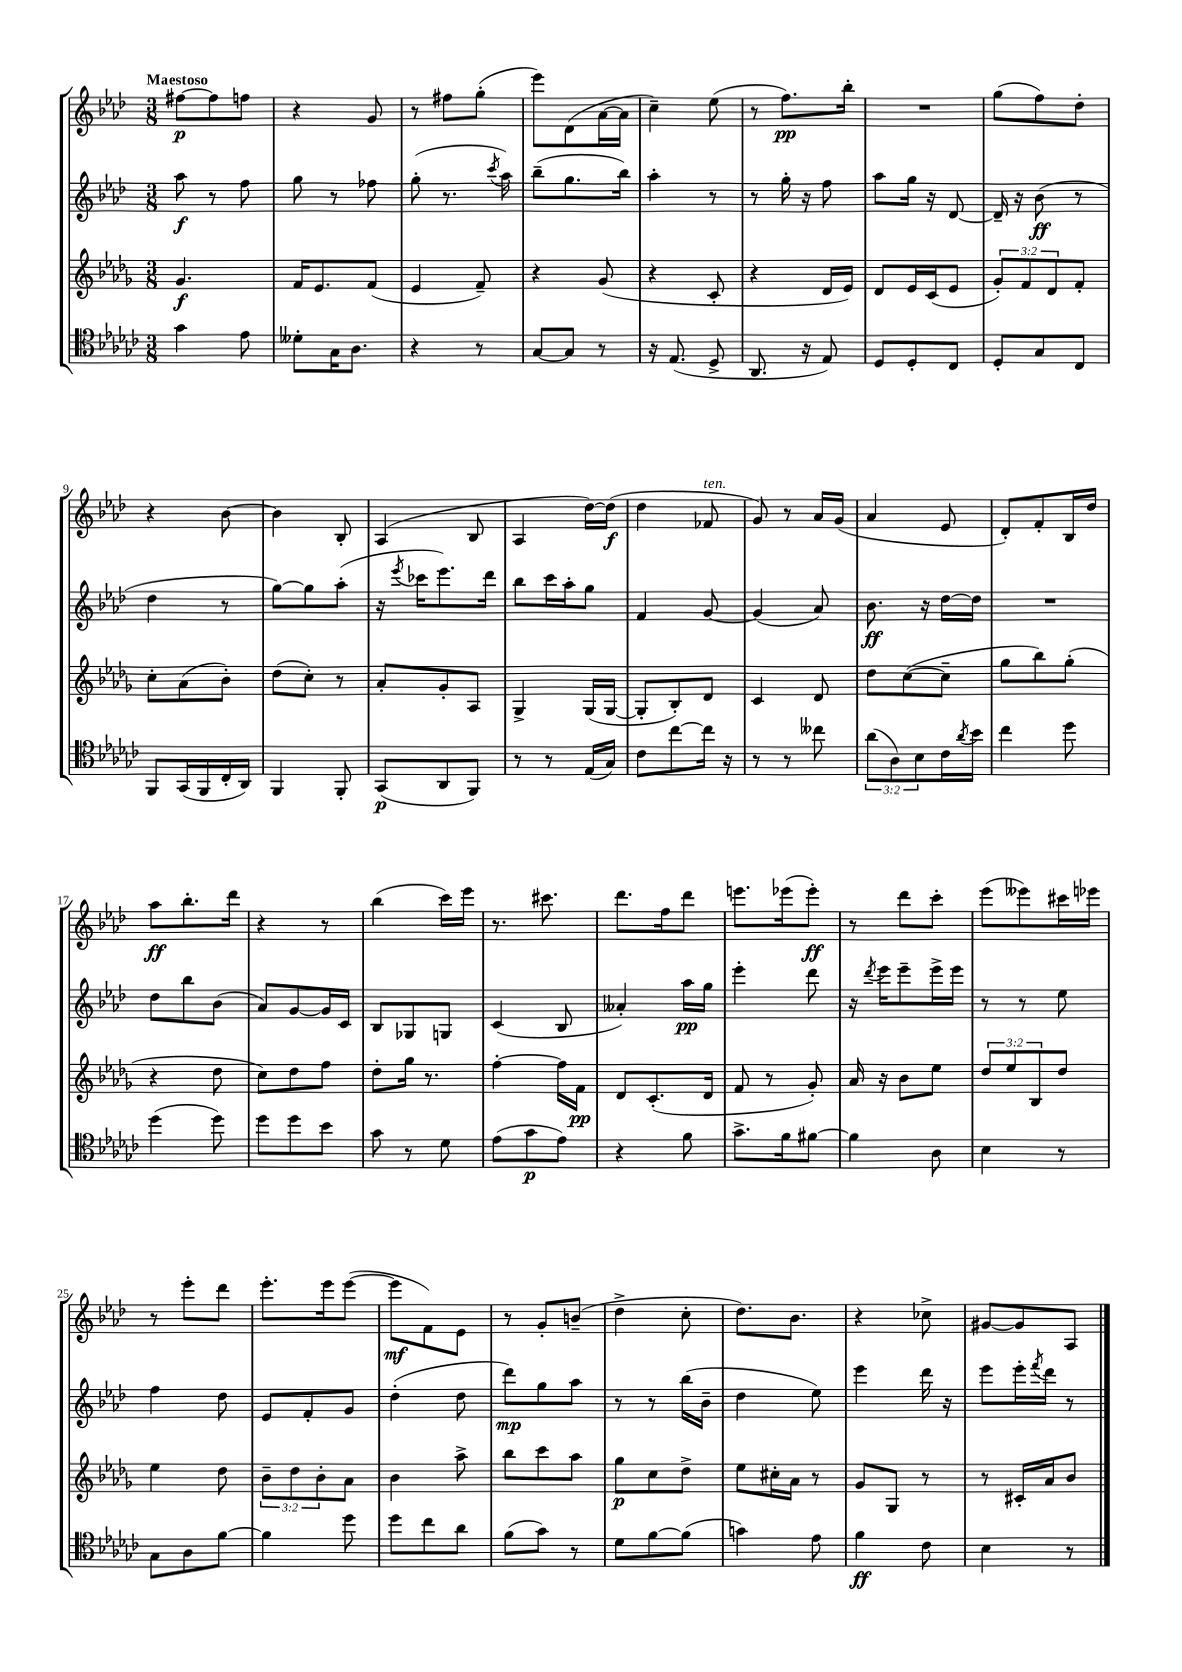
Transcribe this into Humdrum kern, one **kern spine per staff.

**kern	**dynam	**kern	**dynam	**kern	**dynam	**kern	**dynam
*part4	*part4	*part3	*part3	*part2	*part2	*part1	*part1
*staff4	*staff4	*staff3	*staff3	*staff2	*staff2	*staff1	*staff1
*clefC4	*	*clefG2	*	*clefG2	*	*clefG2	*
*k[b-e-a-d-g-c-]	*	*k[b-e-a-d-g-]	*	*k[b-e-a-d-]	*	*k[b-e-a-d-]	*
*M3/8	*	*M3/8	*	*M3/8	*	*M3/8	*
=1	=1	=1	=1	=1	=1	=1	=1
!	!	!	!	!	!	!LO:TX:a:B:t=Maestoso	!
4g-\	.	4.g-/	f	8aa-\	f	[8ff#X\L	p
.	.	.	.	8r	.	8ff#\]	.
8e-\	.	.	.	8ff\	.	8ffn\J	.
=2	=2	=2	=2	=2	=2	=2	=2
8d--X'\L	.	16f/KL	.	8gg\	.	4r	.
.	.	8.e-/	.	.	.	.	.
16G-\K	.	.	.	8r	.	.	.
8.A-\J	.	.	.	.	.	.	.
.	.	(8f/J	.	8ff-X\	.	8g/	.
=3	=3	=3	=3	=3	=3	=3	=3
4r	.	4e-/	.	(8gg'\	.	8r	.
.	.	.	.	8.r	.	8ff#X\L	.
8r	.	8f~/)	.	.	.	(8gg'\J	.
.	.	.	.	8qccc/	.	.	.
.	.	.	.	16aa-\)	.	.	.
=4	=4	=4	=4	=4	=4	=4	=4
[8G-/L	.	4r	.	(8bb-~\L	.	8eee-\L)	.
8G-/J]	.	.	.	8.gg\	.	(8d-\	.
8r	.	(8g-/	.	.	.	[16a-\L	.
.	.	.	.	16bb-\Jk)	.	16a-\JJ]	.
=5	=5	=5	=5	=5	=5	=5	=5
16r	.	4r	.	4aa-'\	.	4cc~\)	.
(8.E-/	.	.	.	.	.	.	.
8D-^/	.	8c'/	.	8r	.	(8ee-\	.
=6	=6	=6	=6	=6	=6	=6	=6
8.AA-/	.	4r	.	8r	.	8r	.
.	.	.	.	16gg'\	.	8.ff\L)	pp
16r	.	.	.	16r	.	.	.
8E-/)	.	16d-/LL	.	8ff\	.	.	.
.	.	16e-/JJ)	.	.	.	16bb-'\Jk	.
=7	=7	=7	=7	=7	=7	=7	=7
8D-/L	.	8d-/L	.	8aa-\L	.	4.r	.
8D-'/	.	16e-/L	.	16gg\Jk	.	.	.
.	.	(16c/J	.	16r	.	.	.
8C-/J	.	8e-/J	.	[8d-/	.	.	.
=8	=8	=8	=8	=8	=8	=8	=8
8D-'/L	.	12g-'/L)	.	16d-~/]	.	(8gg\L	.
.	.	.	.	16r	.	.	.
.	.	12f/	.	.	.	.	.
8G-/	.	.	.	(8b-\	ff	8ff\)	.
.	.	12d-/	.	.	.	.	.
8C-/J	.	8f'/J	.	8r	.	8dd-'\J	.
!!LO:LB:g=z
=9	=9	=9	=9	=9	=9	=9	=9
8FF/L	.	8cc'\L	.	4dd-\	.	4r	.
(16GG-/L	.	(8a-\	.	.	.	.	.
16FF/	.	.	.	.	.	.	.
16C-'/	.	8b-'\J)	.	8r	.	[8b-\	.
16AA-/JJ)	.	.	.	.	.	.	.
=10	=10	=10	=10	=10	=10	=10	=10
4FF/	.	(8dd-\L	.	[8gg\L)	.	4b-\]	.
.	.	8cc'\J)	.	8gg\]	.	.	.
8FF'/	.	8r	.	(8aa-'\J	.	8B-'/	.
=11	=11	=11	=11	=11	=11	=11	=11
(8GG-/L	p	8a-'/L	.	16r	.	(4A-/	.
.	.	.	.	8qeee-/	.	.	.
.	.	.	.	16ccc-X\KL	.	.	.
8AA-/	.	8g-'/	.	8.eee-\)	.	.	.
8FF/J)	.	8A-/J	.	.	.	8B-/	.
.	.	.	.	16ddd-\Jk	.	.	.
=12	=12	=12	=12	=12	=12	=12	=12
8r	.	4G-^/	.	8bb-\L	.	4A-/	.
8r	.	.	.	16ccc\L	.	.	.
.	.	.	.	16aa-'\J	.	.	.
(16E-/LL	.	(16G-/LL	.	8gg\J	.	[16dd-\LL)	.
16G-/JJ)	.	[16G-/JJ	.	.	.	(16dd-\JJ]	f
=13	=13	=13	=13	=13	=13	=13	=13
8c-\L	.	8G-'/L]	.	4f/	.	4dd-\	.
[8cc-\	.	8B-'/)	.	.	.	.	.
!	!	!	!	!	!	!LO:TX:a:i:t=ten.	!
16cc-\Jk]	.	8d-/J	.	[8g/	.	8f-X/	.
16r	.	.	.	.	.	.	.
=14	=14	=14	=14	=14	=14	=14	=14
8r	.	4c/	.	(4g/]	.	8g/)	.
8r	.	.	.	.	.	8r	.
8cc--X\	.	8d-/	.	8a-/)	.	16a-/LL	.
.	.	.	.	.	.	(16g/JJ	.
=15	=15	=15	=15	=15	=15	=15	=15
(12a-\L	.	8dd-\L	.	8.b-\	ff	4a-/	.
12A-\)	.	.	.	.	.	.	.
.	.	([8cc\	.	.	.	.	.
12B-\	.	.	.	.	.	.	.
.	.	.	.	16r	.	.	.
16c-\L	.	8cc~\J]	.	[16dd-\LL	.	8e-/	.
8qa-/	.	.	.	.	.	.	.
16b-\JJ	.	.	.	16dd-\JJ]	.	.	.
=16	=16	=16	=16	=16	=16	=16	=16
4cc-\	.	8gg-\L	.	4.r	.	8d-'/L)	.
.	.	8bb-\)	.	.	.	8f'/	.
8dd-\	.	(8gg-'\J	.	.	.	16B-/L	.
.	.	.	.	.	.	16dd-/JJ	.
!!LO:LB:g=z
=17	=17	=17	=17	=17	=17	=17	=17
(4dd-\	.	4r	.	8dd-\L	.	8aa-\L	ff
.	.	.	.	8bb-\	.	8.bb-'\	.
8dd-\)	.	8dd-\	.	(8b-\J	.	.	.
.	.	.	.	.	.	16ddd-\Jk	.
=18	=18	=18	=18	=18	=18	=18	=18
8dd-\L	.	8cc\L)	.	8a-/L)	.	4r	.
8dd-\	.	8dd-\	.	[8g/	.	.	.
8b-\J	.	8ff\J	.	16g/L]	.	8r	.
.	.	.	.	16c/JJ	.	.	.
=19	=19	=19	=19	=19	=19	=19	=19
8g-\	.	8dd-'\L	.	8B-/L	.	(4bb-\	.
8r	.	16gg-\Jk	.	8G-X/	.	.	.
.	.	8.r	.	.	.	.	.
8d-\	.	.	.	8Gn/J	.	16ccc\LL)	.
.	.	.	.	.	.	16eee-\JJ	.
=20	=20	=20	=20	=20	=20	=20	=20
(8e-\L	.	[4ff'\	.	(4c/	.	8.r	.
8g-\	p	.	.	.	.	.	.
.	.	.	.	.	.	8.ccc#X\	.
8e-\J)	.	16ff\LL]	.	8B-/	.	.	.
.	.	16f\JJ	pp	.	.	.	.
=21	=21	=21	=21	=21	=21	=21	=21
4r	.	8d-/L	.	4a--X'/)	.	8.ddd-\L	.
.	.	(8.c'/	.	.	.	.	.
.	.	.	.	.	.	16ff\k	.
8f\	.	.	.	16aa-\LL	pp	8ddd-\J	.
.	.	16d-/Jk	.	16gg\JJ	.	.	.
=22	=22	=22	=22	=22	=22	=22	=22
8.g-^\L	.	8f/	.	4eee-'\	.	8.eeen\L	.
.	.	8r	.	.	.	.	.
16f\k	.	.	.	.	.	(16eee-X\k	.
[8f#X\J	.	8g-'/)	.	8ddd-\	.	8eee-'\J)	ff
=23	=23	=23	=23	=23	=23	=23	=23
4f#\]	.	16a-/	.	16r	.	8r	.
.	.	.	.	8qddd-/	.	.	.
.	.	16r	.	16eee-\KL	.	.	.
.	.	8b-\L	.	8eee-~\	.	8ddd-\L	.
8A-\	.	8ee-\J	.	16eee-^\L	.	8ccc'\J	.
.	.	.	.	16eee-\JJ	.	.	.
=24	=24	=24	=24	=24	=24	=24	=24
4B-\	.	12dd-/L	.	8r	.	(8eee-\L	.
.	.	12ee-/	.	.	.	.	.
.	.	.	.	8r	.	8eee--X\)	.
.	.	12B-/	.	.	.	.	.
8r	.	8dd-/J	.	8ee-\	.	16ccc#X\L	.
.	.	.	.	.	.	16eee-X\JJ	.
!!LO:LB:g=z
=25	=25	=25	=25	=25	=25	=25	=25
8G-\L	.	4ee-\	.	4ff\	.	8r	.
8A-\	.	.	.	.	.	8eee-'\L	.
[8f\J	.	8dd-\	.	8dd-\	.	8ddd-\J	.
=26	=26	=26	=26	=26	=26	=26	=26
4f\]	.	12b-~\L	.	8e-/L	.	8.eee-'\L	.
.	.	12dd-\	.	.	.	.	.
.	.	.	.	8f'/	.	.	.
.	.	12b-'\	.	.	.	.	.
.	.	.	.	.	.	16eee-\k	.
8dd-\	.	8a-\J	.	8g/J	.	([8eee-\J	.
=27	=27	=27	=27	=27	=27	=27	=27
8dd-\L	.	4b-\	.	(4dd-'\	.	8eee-\L]	mf
8cc-\	.	.	.	.	.	8f\)	.
8a-\J	.	8aa-^\	.	8dd-\	.	8e-\J	.
=28	=28	=28	=28	=28	=28	=28	=28
(8f\L	.	8bb-\L	.	8ddd-\L)	mp	8r	.
8g-\J)	.	8ccc\	.	8gg\	.	8g'/L	.
8r	.	8aa-\J	.	8aa-\J	.	(8bn~/J	.
=29	=29	=29	=29	=29	=29	=29	=29
8d-\L	.	8gg-\L	p	8r	.	4dd-^\	.
[8f\	.	8cc\	.	8r	.	.	.
(8f\J]	.	8dd-^\J	.	(16bb-\LL	.	8cc'\	.
.	.	.	.	16b-~\JJ	.	.	.
=30	=30	=30	=30	=30	=30	=30	=30
4gn\)	.	8ee-\L	.	4dd-\	.	8.dd-\L)	.
.	.	16cc#X'\L	.	.	.	.	.
.	.	16a-\JJ	.	.	.	8.b-\J	.
8e-\	.	8r	.	8ee-\)	.	.	.
=31	=31	=31	=31	=31	=31	=31	=31
4f\	ff	8g-/L	.	4eee-\	.	4r	.
.	.	8G-/J	.	.	.	.	.
8c-\	.	8r	.	16ddd-\	.	8cc-X^\	.
.	.	.	.	16r	.	.	.
=32	=32	=32	=32	=32	=32	=32	=32
4B-\	.	8r	.	8eee-\L	.	[8g#X/L	.
.	.	16c#X'/LL	.	16eee-'\L	.	8g#/]	.
.	.	.	.	8qfff/	.	.	.
.	.	16a-/J	.	16ddd-\JJ	.	.	.
8r	.	8b-/J	.	8r	.	8A-/J	.
==	==	==	==	==	==	==	==
*-	*-	*-	*-	*-	*-	*-	*-
